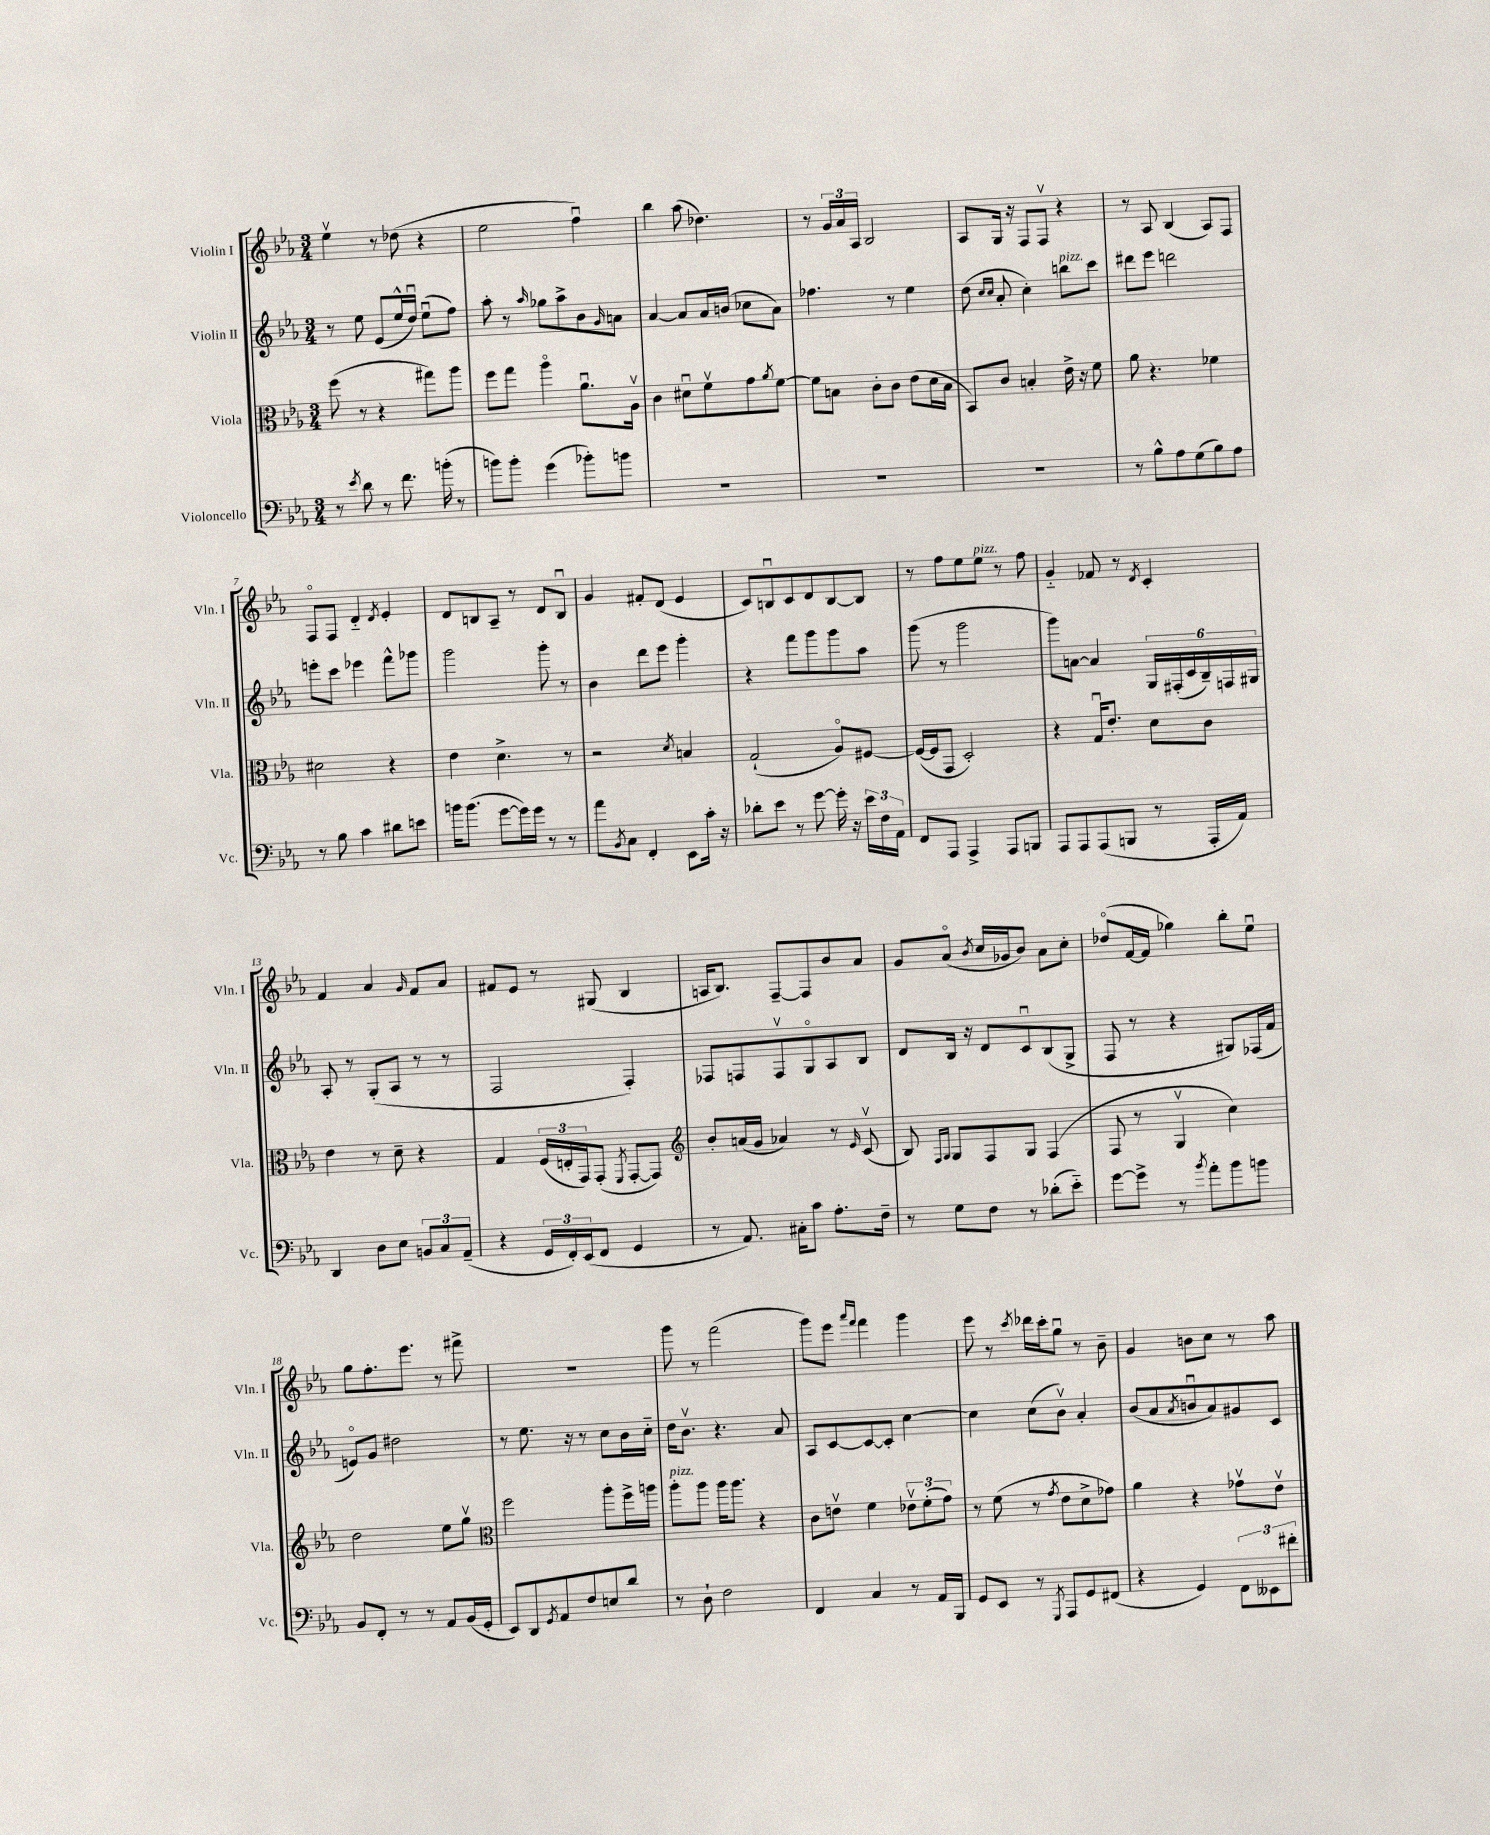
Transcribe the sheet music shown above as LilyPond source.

<<
\new StaffGroup <<
\new Staff = "s0" \with { instrumentName = "Violin I" shortInstrumentName = "Vln. I" } {
    \clef treble \key ees \major \numericTimeSignature \time 3/4
    ees''4\upbow r8 des''8( r4 |
    ees''2 f''4\downbow) |
    bes''4 aes''8( des''4.) |
    r8 \tuplet 3/2 { g'16 aes'16 aes16 } bes2 |
    aes8 g16 r16 f8 f8\upbow r4 |
    r8 aes8 bes4( aes8) f8 |
    f8\flageolet f8 d'4-_ \acciaccatura { d'8 } ees'4-. |
    d'8 b8 aes8-- r8 d'8 b8\downbow |
    g'4 fis'8-. d'8( ees'4 |
    c'8) b8\downbow c'8 d'8 b8~ b8 |
    r8 f''8 ees''8 ees''8^\markup { \italic "pizz." } r8 f''8 |
    g'4-_ fes'8 r8 \acciaccatura { d'8 } c'4-. |
    f'4 aes'4 \grace { g'16 } f'8 aes'8 |
    fis'8 ees'8 r8 gis8( bes4 |
    a16 bes8.) f8~-- f8 bes'8 aes'8 |
    g'8 aes'8\flageolet( \acciaccatura { bes'8 } c''16 ges'16 bes'8) aes'8 c''8-. |
    des''8\flageolet( f'16~ f'16 ges''4) bes''8-. ees''8\downbow |
    g''8 f''8.-. ees'''8. r8 fis'''8-> |
    R2. |
    g'''8 r8 f'''2( |
    g'''8) ees'''8 \grace { aes'''16 f'''16 } f'''4 g'''4 |
    ees'''8 r8 \acciaccatura { c'''8 } des'''16 c'''16-. g''8\downbow r8 bes'8-- |
    g'4 b'8 c''8 r8 aes''8 \bar "|." |
}
\new Staff = "s1" \with { instrumentName = "Violin II" shortInstrumentName = "Vln. II" } {
    \clef treble \key ees \major \numericTimeSignature \time 3/4
    r8 ees''8 ees'8( ees''16-^ d''16\downbow) ees''8\downbow( f''8) |
    aes''8-. r8 \grace { aes''16 } ges''8 aes''8-> bes'8 \grace { g'16 } a'8 |
    aes'4~ aes'8 aes'16 b'16( ces''8 aes'8) |
    fes''4. r8 ees''4 |
    d''8( \grace { c''16 c''16 } aes'8-. c''4-.) b''8^\markup { \italic "pizz." } c'''8 |
    dis'''8 ees'''8 d'''2 |
    e'''8-. c'''8 ees'''4 f'''8-^ ges'''8 |
    g'''2 g'''8-. r8 |
    bes'4 d'''8 ees'''8 g'''4-. |
    r4 f'''8 g'''8 g'''8 aes''8 |
    g'''8( r8 g'''2 |
    g'''8) a'8~ a'4 \tuplet 6/4 { g16 fis16-.( c'16 bes16--) f16 gis16 } |
    aes8-. r8 g8-.( aes8 r8 r8 |
    f2 f4-.) |
    fes8 f8 f8\upbow g8\flageolet aes8 bes8 |
    d'8 bes16 r16 d'8 c'8\downbow bes8( g8-> |
    f8 r8 r4 gis8) fes16( f'16 |
    e'8\flageolet) g'8 dis''2 |
    r8 ees''8. r16 r8 c''8 bes'16 c''16-_ |
    d''16 bes'8.\upbow r4. aes'8 |
    aes8 c'8~ c'8~ c'8-. c''4~ |
    c''4 c''8( bes'8\upbow) aes'4-. |
    bes'8( aes'8 \acciaccatura { aes'8 } b'8\downbow aes'8) gis'8 c'8 \bar "|." |
}
\new Staff = "s2" \with { instrumentName = "Viola" shortInstrumentName = "Vla." } {
    \clef alto \key ees \major \numericTimeSignature \time 3/4
    f''8( r8 r4 gis''8) aes''8 |
    f''8 g''8 aes''4\flageolet aes'8.\downbow aes16\upbow |
    c'4 dis'8\downbow f'8\upbow g'8 \acciaccatura { aes'8 } f'8~ |
    f'8 b8 c'8-. c'8 ees'8( d'16 b16 |
    bes,8) c'8 b4-. ees'16-> r16 f'8 |
    aes'8 r4. fes'4 |
    dis'2 r4 |
    ees'4 d'4.-> r8 |
    r2 \acciaccatura { d'8 } b4 |
    g2-!( aes8\flageolet) fis8~ |
    fis16~( fis16 g,8 d2-.) |
    r4 g16\downbow ees'8.-. d'8 c'8 |
    ees'4 r8 d'8-- r4 |
    g4 \tuplet 3/2 { f16( e16-. g,16) } g,8-.( \acciaccatura { f,8 } g,8~-. g,8) |
    \clef treble bes'8-. a'16( g'16 aes'4) r8 \grace { ees'16 } c'8\upbow( |
    bes8) \grace { f16 g16 } g8 f8 g8 f4( |
    f8 r8 g4\upbow c''4) |
    d''2 ees''8 g''8\upbow |
    \clef alto f''2 aes''8-. f''16-> a''16 |
    aes''8-.^\markup { \italic "pizz." } aes''8 aes''16 aes''8. r4 |
    c'8 e'8\upbow f'4 \tuplet 3/2 { ees'8\upbow f'8-.( g'8) } |
    r8 f'8( r8 \acciaccatura { g'8 } ees'8 d'8-> ges'8) |
    aes'4 r4 ges'8\upbow ees'8\upbow \bar "|." |
}
\new Staff = "s3" \with { instrumentName = "Violoncello" shortInstrumentName = "Vc." } {
    \clef bass \key ees \major \numericTimeSignature \time 3/4
    r8 \acciaccatura { ees'8 } d'8 r8 f'8. b'16-.( r8 |
    b'8) b'8-. g'4( bes'8-.) b'8 |
    R2. |
    R2. |
    R2. |
    r8 bes8-^ aes8 g8( bes8) aes8 |
    r8 bes8 c'4 dis'8 e'8 |
    b'16 b'8.( g'8~ g'16) g'16 r8 r8 |
    aes'8 \acciaccatura { bes,8 } c8 f,4-. ees,8 c'16-. r16 |
    des'8-. ees'8 r8 g'8~ g'16-. r16 \tuplet 3/2 { ees'16 f16 aes,16 } |
    f,8 aes,,8 aes,,4-> aes,,8 b,,8 |
    aes,,8 aes,,8 aes,,8( b,,8 r8 aes,,16-. aes,16) |
    d,4 d8 ees8 \tuplet 3/2 { b,8 c8 aes,8--( } |
    r4 \tuplet 3/2 { g,16 f,16-.) ees,16( } f,8 g,4 |
    r8 aes,8.) cis16-. c'8 aes8.-. f16-- |
    r8 g8 f8 r8 des'8-.( ees'8-_) |
    g'8~ g'8-> r8 \acciaccatura { bes'8 } aes'8-. bes'8 b'8 |
    bes,8 f,8-. r8 r8 aes,8 bes,16( g,16-. |
    ees,8) d,8 \acciaccatura { g,8 } aes,8 f8 e8 d'8 |
    r8 d8-! f2 |
    f,4 c4 r8 aes,16 bes,,16 |
    g,8 ees,8 r8 \acciaccatura { g,,8 } aes,,8 g,8 fis,8( |
    r4 g,4) \tuplet 3/2 { f,8 eeses,8 fis'8-. } \bar "|." |
}
>>
>>
